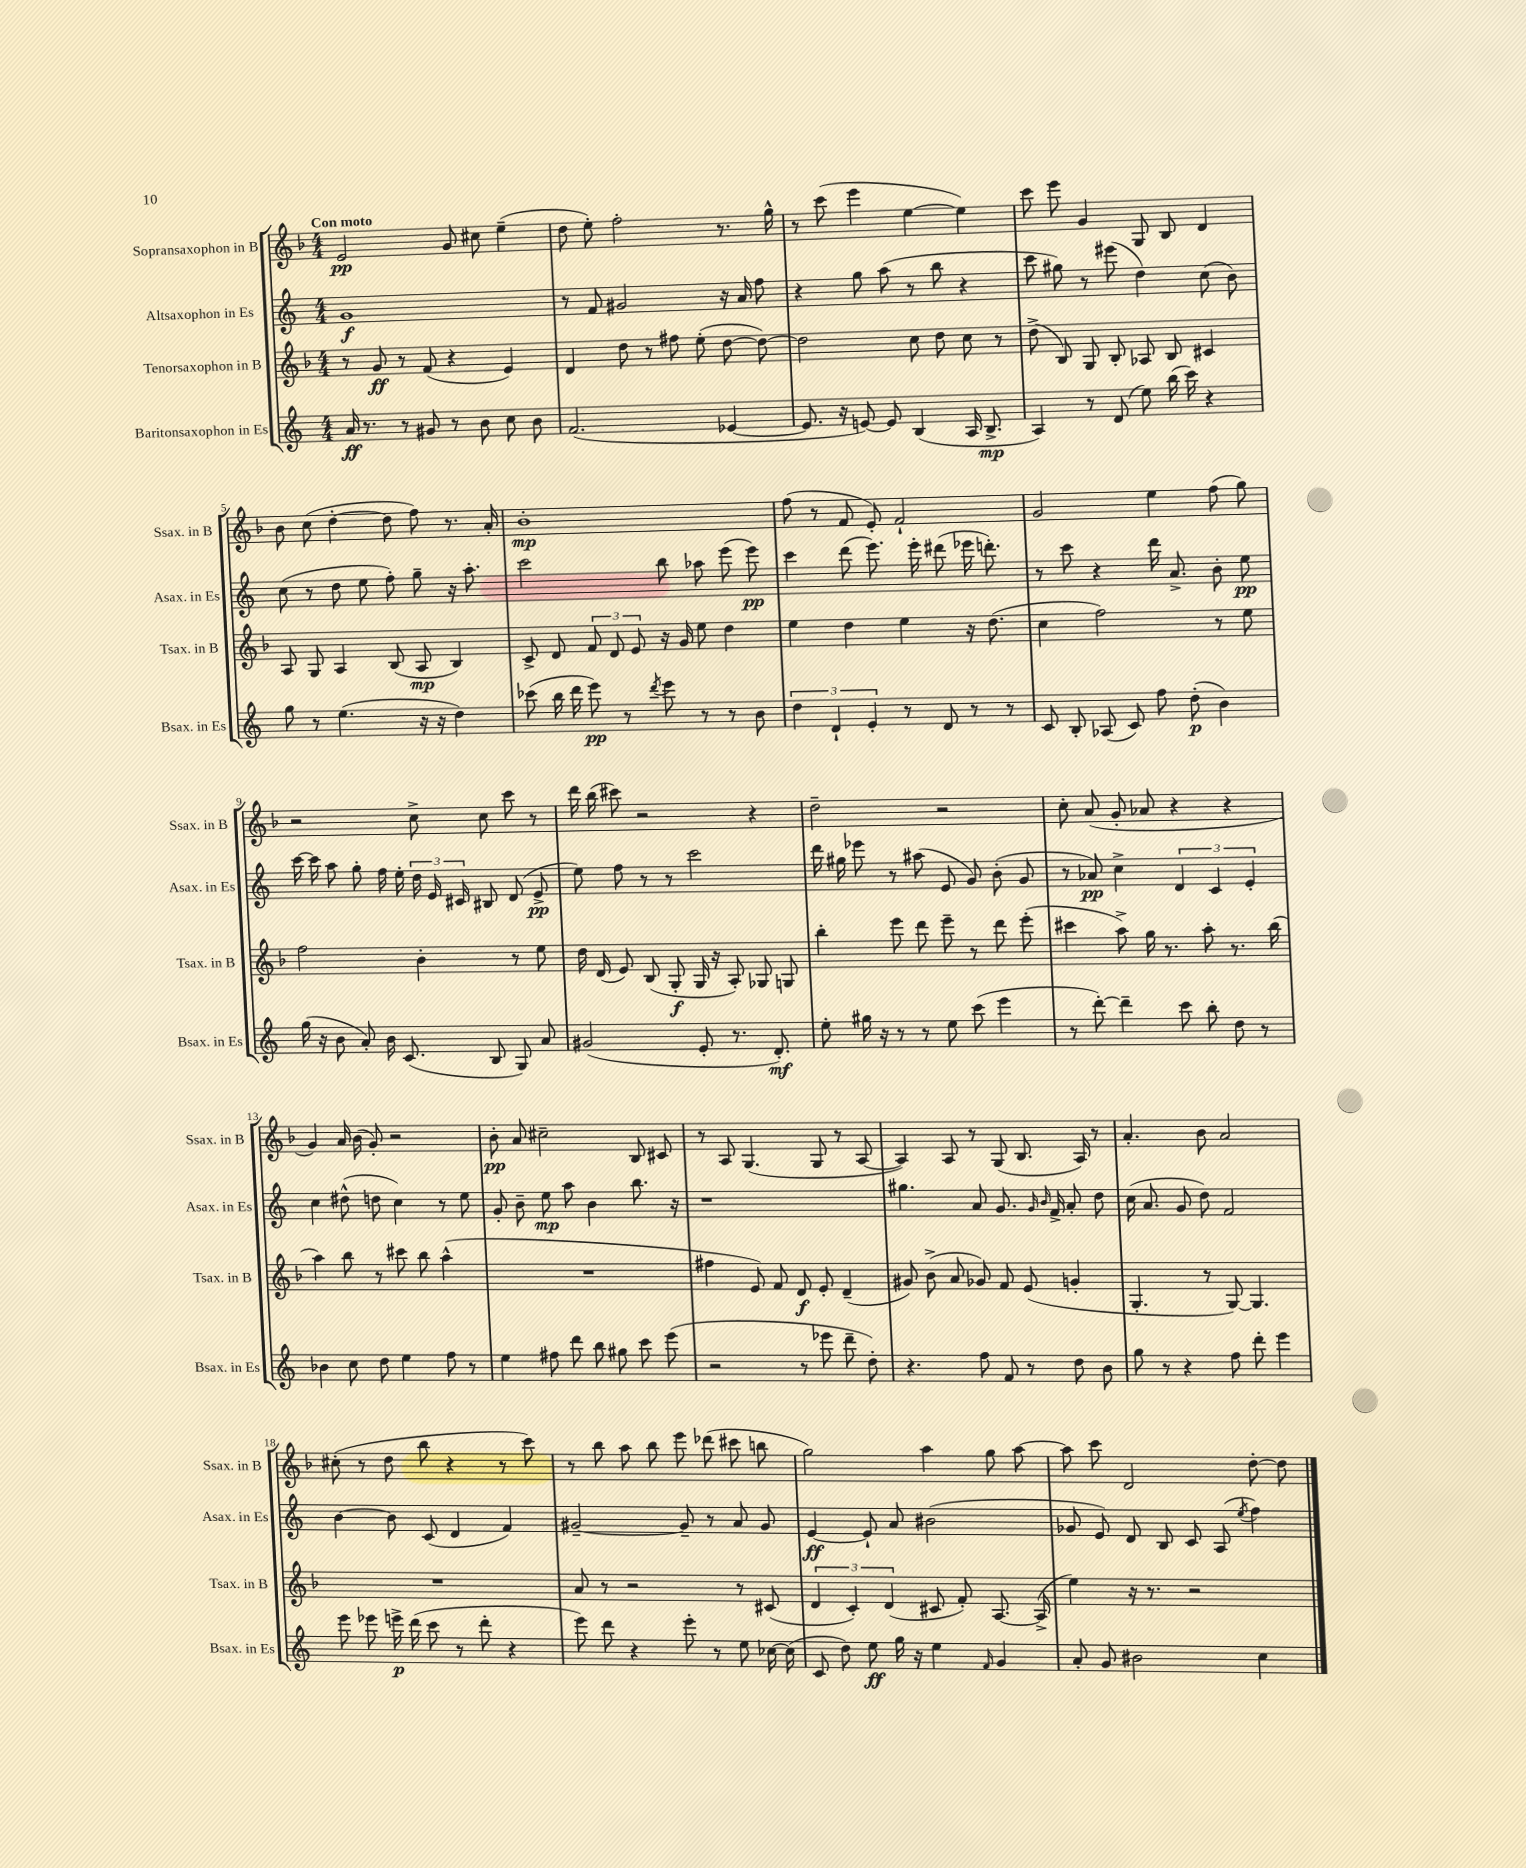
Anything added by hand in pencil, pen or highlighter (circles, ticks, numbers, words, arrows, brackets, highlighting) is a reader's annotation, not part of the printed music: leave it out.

**kern	**kern	**kern	**kern
*staff4	*staff3	*staff2	*staff1
*clefG2	*clefG2	*clefG2	*clefG2
*k[]	*k[b-]	*k[]	*k[b-]
*M4/4	*M4/4	*M4/4	*M4/4
16a/	8r	1g	2e/
8.r	.	.	.
.	8g/	.	.
8r	8r	.	.
8g#/	(8f/	.	.
8r	4r	.	8g/
8b\	.	.	8cc#\
8cc\	4e/)	.	(4ee~\
8b\	.	.	.
=	=	=	=
(2.f/	4d/	8r	8dd\
.	.	8f/	8ee'\)
.	8dd\	2g#/	2ff'\
.	8r	.	.
.	8ff#\	.	.
.	(8ee'\	.	.
[4e-/	[8dd\	16r	8.r
.	.	16a/	.
.	8dd\_)	8ff\	.
.	.	.	16gg^^\
=	=	=	=
8.e-/]	2dd\]	4r	8r
.	.	.	(8ccc\
16r	.	.	.
[8e/)	.	8gg\	4eee\
8e/]	.	(8aa\	.
(4B/	8cc\	8r	[4ee\
.	8dd\	8bb\	.
16A/	8cc\	4r	4ee\])
8.B^/	.	.	.
.	8r	.	.
=	=	=	=
4A/)	(8dd^\	8ccc\	8ccc\
.	8B-/)	8gg#\)	8eee\
8r	8G/	8r	4g/
(8d/	8B-'/	(8eee#\	.
8ee\)	8A-/	4dd\)	8G/
(16bb\	8B-/	.	8B-/
16ccc\)	.	.	.
4r	4c#/	(8cc\	4d/
.	.	8b\)	.
=	=	=	=
8gg\	8A/	(8cc\	8b-\
8r	8G/	8r	(8cc\
(4.ee\	4A/	8dd\	[4dd'\
.	.	8ee\	.
.	(8B-/	8ff'\)	8dd\]
16r	8A/	8gg~\	8ff\)
16r	.	.	.
4dd\)	4B-/)	16r	8.r
.	.	8.aa'\	.
.	.	.	16a'/
=	=	=	=
(8ccc-\	8c^/	2ccc\	1b-'
16bb\	8d/	.	.
16ddd\	.	.	.
8eee\)	12f/	.	.
.	12d/	.	.
8r	.	.	.
.	12e/	.	.
8qddd/	.	.	.
8eee\	16r	8bb\	.
.	16g/	.	.
8r	8ee\	8aa-\	.
8r	4dd\	(8eee\	.
8b\	.	8eee\)	.
=	=	=	=
6dd\	4ee\	4ccc\	(8ff\
.	.	.	8r
6d`/	.	.	.
.	4dd\	(8ddd\	8f/
6e'/	.	.	.
.	.	8.eee\)	8e'/)
8r	4ee\	.	2f`/
.	.	16eee'\	.
8d/	.	(8ddd#\	.
8r	16r	16eee-\	.
.	(8.dd\	8.ddd'\)	.
8r	.	.	.
=	=	=	=
8c/	4cc\	8r	2g/
8B'/	.	8ccc\	.
(8A-/	2ff\)	4r	.
8c/)	.	.	.
8ff\	.	16ddd\	4ee\
.	.	8.a^/	.
(8dd'\	.	.	.
4b\)	8r	8b'\	(8ff\
.	8ee\	8ee\	8gg\)
=	=	=	=
(16gg\	2ff\	[16ccc\	2r
16r	.	16ccc\]	.
8b\	.	8aa\	.
8a'/)	.	8gg'\	.
16b\	.	16ff\	.
(8.c/	.	16ee'\	.
.	4b-'\	24dd\	8cc^\
.	.	24e/	.
.	.	24c#/	.
8B/	.	8B#/	8cc\
8G/)	8r	(8d/	8ccc\
8a/	8ee\	8e^/	8r
=	=	=	=
(2g#/	16dd\	8ee\)	16ddd\
.	(16d/	.	(16bb-\
.	8e/)	8ff\	8ccc#\)
.	(8B-/	8r	2r
.	8G'/	8r	.
8e'/	16G/	2ccc\	.
.	16r	.	.
8.r	8A'/)	.	.
.	8G-/	.	4r
8.d'/)	.	.	.
.	8G/	.	.
=	=	=	=
8ee'\	4bb-'\	16ddd\	2dd~\
.	.	16gg#\	.
16gg#\	.	8eee-\	.
16r	.	.	.
8r	8eee\	8r	.
8r	8ddd\	(8aa#\	.
8ee\	8eee~\	8e/	2r
(8ccc\	8r	8g/)	.
4eee\	8ddd\	(8b'\	.
.	(8eee'\	8g/	.
=	=	=	=
8r	4ccc#\	8r	8cc'\
[8ddd'\)	.	8a-/)	(8a/
4ddd~\]	8aa^\)	4cc^\	8g'/
.	16gg\	.	8a-/
.	8.r	.	.
8ccc\	.	6d/	4r
8bb'\	8aa'\	.	.
.	.	6c/	.
8dd\	8.r	.	4r
.	.	6e'/	.
8r	.	.	.
.	(16bb-\	.	.
=	=	=	=
4b-\	4aa\)	4cc\	4g/)
8cc\	8bb-\	(8dd#^^\	16a/
.	.	.	(16b-\
8dd\	8r	8dd\	8g'/)
4ee\	8ccc#\	4cc\)	2r
.	8bb-\	.	.
8ff\	(4aa^^\	8r	.
8r	.	8ee\	.
=	=	=	=
4ee\	1r	8g'/	8b-'\
.	.	8b~\	8a/
8ff#\	.	8ee\	2cc#~\
8ddd\	.	8aa\	.
8bb\	.	4b\	.
8gg#\	.	.	.
8ccc\	.	8.bb\	8B-/
(8eee\	.	.	8c#/
.	.	16r	.
=	=	=	=
2r	4ff#\	1r	8r
.	.	.	8A/
.	8e/)	.	(4.G/
.	8f/	.	.
8r	8d/	.	.
8eee-\	8e'/	.	8G/
8ddd~\	(4d~/	.	8r
8dd'\)	.	.	[8A/
=	=	=	=
4.r	8g#/)	4.gg#\	4A/])
.	(8b-^\	.	.
.	8a/	.	8A/
8ff\	8g-/)	8a/	8r
8f/	8f/	8.g/	(8G/
8r	(8e/	.	8.B-/
.	.	16qqg/	.
.	.	16qqb/	.
.	.	16f^/	.
8dd\	4g'/	8a'/	.
.	.	.	16A/)
8b\	.	8dd\	8r
=	=	=	=
8gg\	4.G'/	(16cc\	4.a'/
.	.	8.a/	.
8r	.	.	.
4r	.	8g/	.
.	8r	8dd\)	8b-\
8ff\	[8G/)	2f/	2a/
8ddd'\	4.G/]	.	.
4eee\	.	.	.
=	=	=	=
8eee\	1r	[4b\	(8cc#'\
8eee-\	.	.	8r
16eee^\	.	8b\]	8dd\
(16ddd\	.	.	.
8ccc\	.	(8c/	8bb-\
8r	.	4d/	4r
8ddd'\	.	.	.
4r	.	4f/)	8r
.	.	.	8ccc\)
=	=	=	=
8eee\)	8a/	[2g#~/	8r
8ddd\	8r	.	8bb-\
4r	2r	.	8aa\
.	.	.	8bb-\
8eee'\	.	8g#~/]	8eee\
8r	.	8r	(8ddd-\
8ee\	8r	8a/	8ccc#\
[16cc-\	(8c#/	8g#/	8bb\
(16cc-\]	.	.	.
=	=	=	=
8c/	6d/	[4e/	2gg\)
8dd\)	.	.	.
.	6c'/)	.	.
8ee\	.	8e`/]	.
.	(6d/	.	.
16gg\	.	8a/	.
16r	.	.	.
4ee\	8c#/	(2b#\	4aa\
.	8f'/)	.	.
16qqf/	.	.	.
4g/	[8.A/	.	8gg\
.	.	.	[8aa\
.	(16A^/]	.	.
=	=	=	=
8a'/	4ee\)	8g-/	8aa\]
8g/	.	8e/)	8ccc\
2b#\	16r	8d/	2d/
.	8.r	.	.
.	.	8B/	.
.	2r	8c/	.
.	.	(8A/	.
.	.	8qee/	.
4cc\	.	4ff\)	[8dd'\
.	.	.	8dd\]
==	==	==	==
*-	*-	*-	*-
